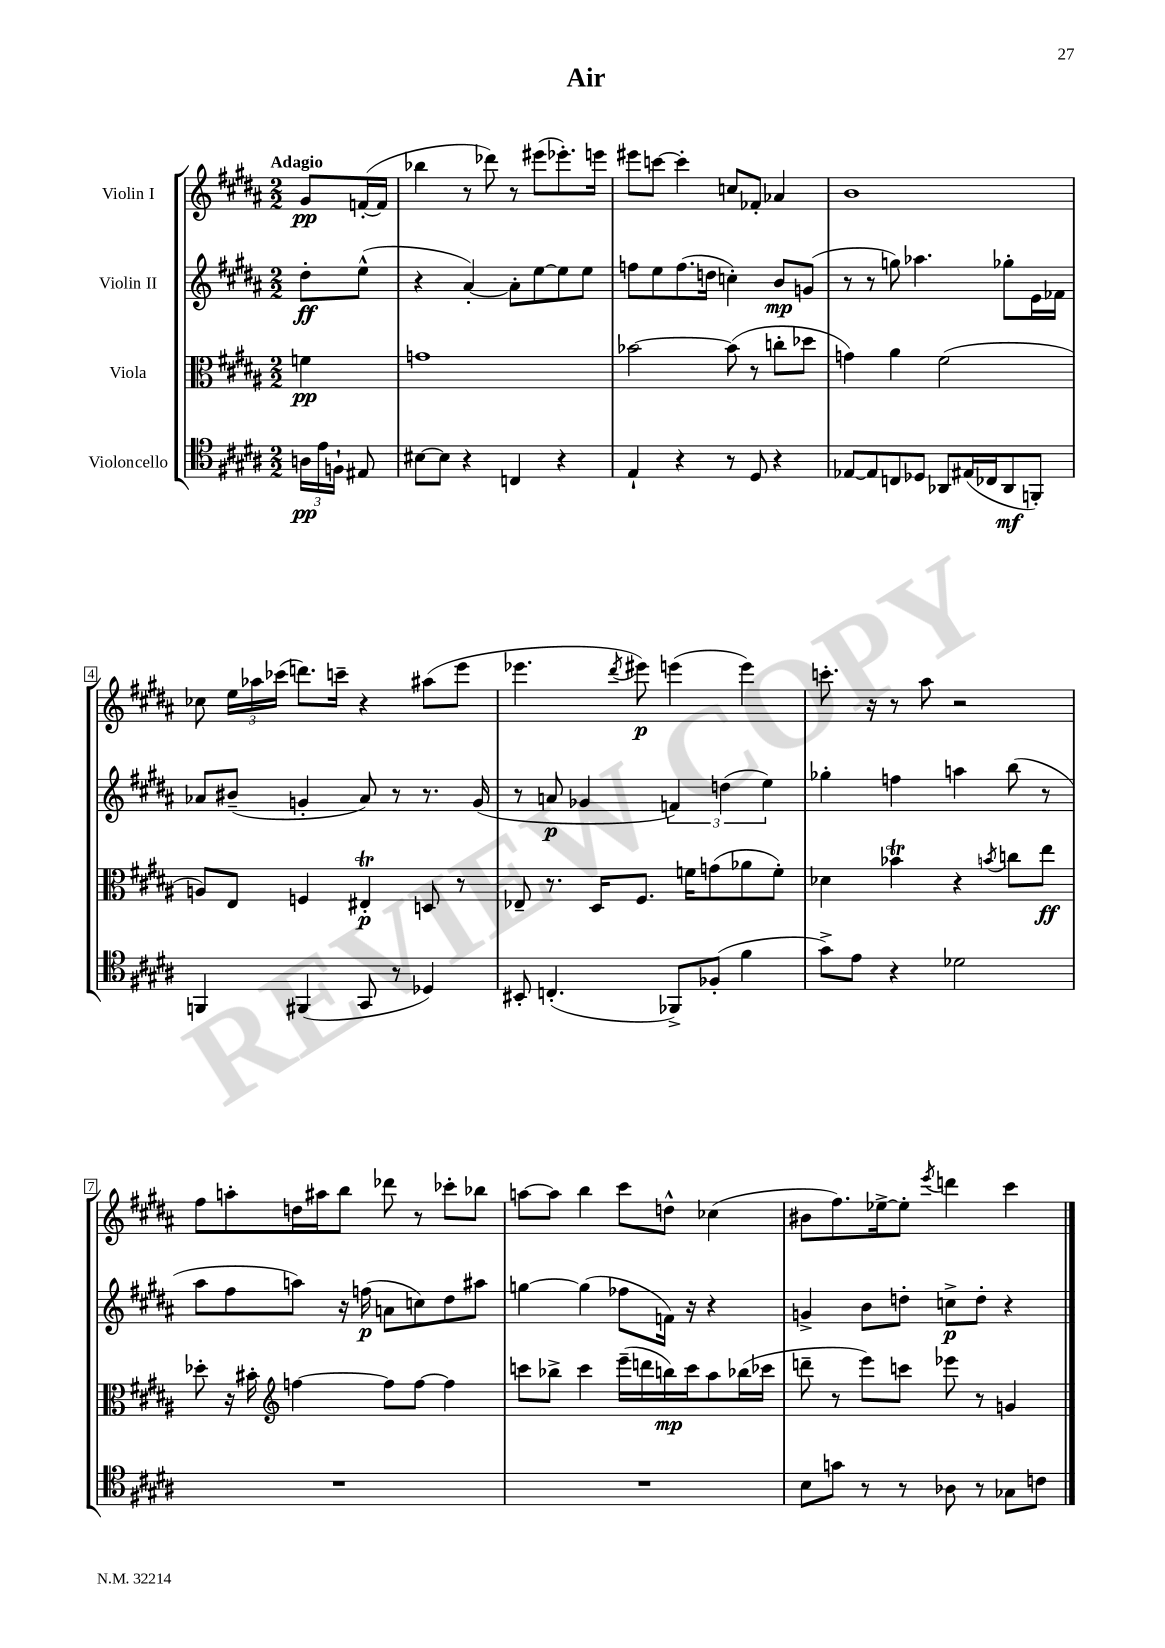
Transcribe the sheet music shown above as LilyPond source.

\header { title = "Air" }
<<
\new StaffGroup <<
\new Staff = "s0" \with { instrumentName = "Violin I" } {
    \clef treble \key b \major \numericTimeSignature \time 2/2 \partial 4 \tempo "Adagio"
    \autoBeamOff gis'8[\pp f'16~-.( f'16] |
    bes''4 r8 des'''8) r8 eis'''8[( ees'''8.-.) e'''16] |
    eis'''8[ c'''8]~ c'''4-. c''8[ fes'8]-. aes'4 |
    b'1 |
    ces''8 \tuplet 3/2 { e''16[ aes''16 ces'''16]( } d'''8.[) c'''16]-- r4 ais''8[( e'''8] |
    ees'''4. \acciaccatura { dis'''8 } eis'''8\p) e'''4( e'''4) |
    c'''8.-. r16 r8 ais''8 r2 |
    fis''8[ a''8-. d''16 ais''16 b''8] des'''8 r8 ces'''8[-. bes''8] |
    a''8[~ a''8] b''4 cis'''8[ d''8]-^ ces''4( |
    bis'8[ fis''8.) ees''16~-> ees''8]-. \acciaccatura { e'''8 } d'''4 cis'''4 \bar "|." |
}
\new Staff = "s1" \with { instrumentName = "Violin II" } {
    \clef treble \key b \major \numericTimeSignature \time 2/2 \partial 4
    \autoBeamOff dis''8[-.\ff e''8]-^( |
    r4 ais'4~-.) ais'8[-. e''8~ e''8 e''8] |
    f''8[ e''8 f''8.( d''16] c''4-.) b'8[\mp g'8]( |
    r8 r8 g''8) aes''4. ges''8[-. e'16 fes'16] |
    aes'8[ bis'8]--( g'4-. aes'8) r8 r8. g'16( |
    r8 a'8\p ges'4 \tuplet 3/2 { f'4) d''4( e''4) } |
    ges''4-. f''4 a''4 b''8( r8 |
    ais''8[ fis''8 a''8]) r16 f''16\p( a'8[ c''8) dis''8 ais''8] |
    g''4~ g''4( fes''8[ f'16]) r16 r4 |
    g'4-> b'8[ d''8]-. c''8[->\p d''8]-. r4 \bar "|." |
}
\new Staff = "s2" \with { instrumentName = "Viola" } {
    \clef alto \key b \major \numericTimeSignature \time 2/2 \partial 4
    \autoBeamOff f'4\pp |
    g'1 |
    bes'2~ bes'8( r8 c''8[-. des''8] |
    g'4) ais'4 fis'2( |
    a8[) e8] f4 eis4-.\trill\p d8 r8 |
    ees8-- r8. dis16[ fis8.] f'16[ g'8( aes'8 f'8]-.) |
    des'4 bes'4\trill r4 \acciaccatura { b'8 } c''8[ e''8]\ff |
    des''8-. r16 bis'16-. \clef treble f''4~ f''8[ f''8]~ f''4 |
    c'''8[ bes''8]-> c'''4 e'''16[--( d'''16 b''16\mp) c'''16 ais''8 bes''16( ces'''16] |
    d'''8-- r8 e'''8[) c'''8] ees'''8 r8 g'4 \bar "|." |
}
\new Staff = "s3" \with { instrumentName = "Violoncello" } {
    \clef tenor \key b \major \numericTimeSignature \time 2/2 \partial 4
    \autoBeamOff \tuplet 3/2 { a16[\pp e'16 f16]-! } eis8 |
    bis8[~ bis8] r4 c4 r4 |
    e4-! r4 r8 dis8 r4 |
    ees8[~ ees8 c8 des8] aes,8[ eis16( ces16 aes,8\mf f,8]-.) |
    f,4 fis,4( gis,8 r8 des4) |
    bis,8-. c4.-.( fes,8[->) fes8]-.( fis'4 |
    gis'8[->) e'8] r4 des'2 |
    R1 |
    R1 |
    b8[ g'8] r8 r8 aes8 r8 ges8[ c'8] \bar "|." |
}
>>
>>
\layout { \context { \Score \override BarNumber.stencil = #(make-stencil-boxer 0.1 0.3 ly:text-interface::print) } }
